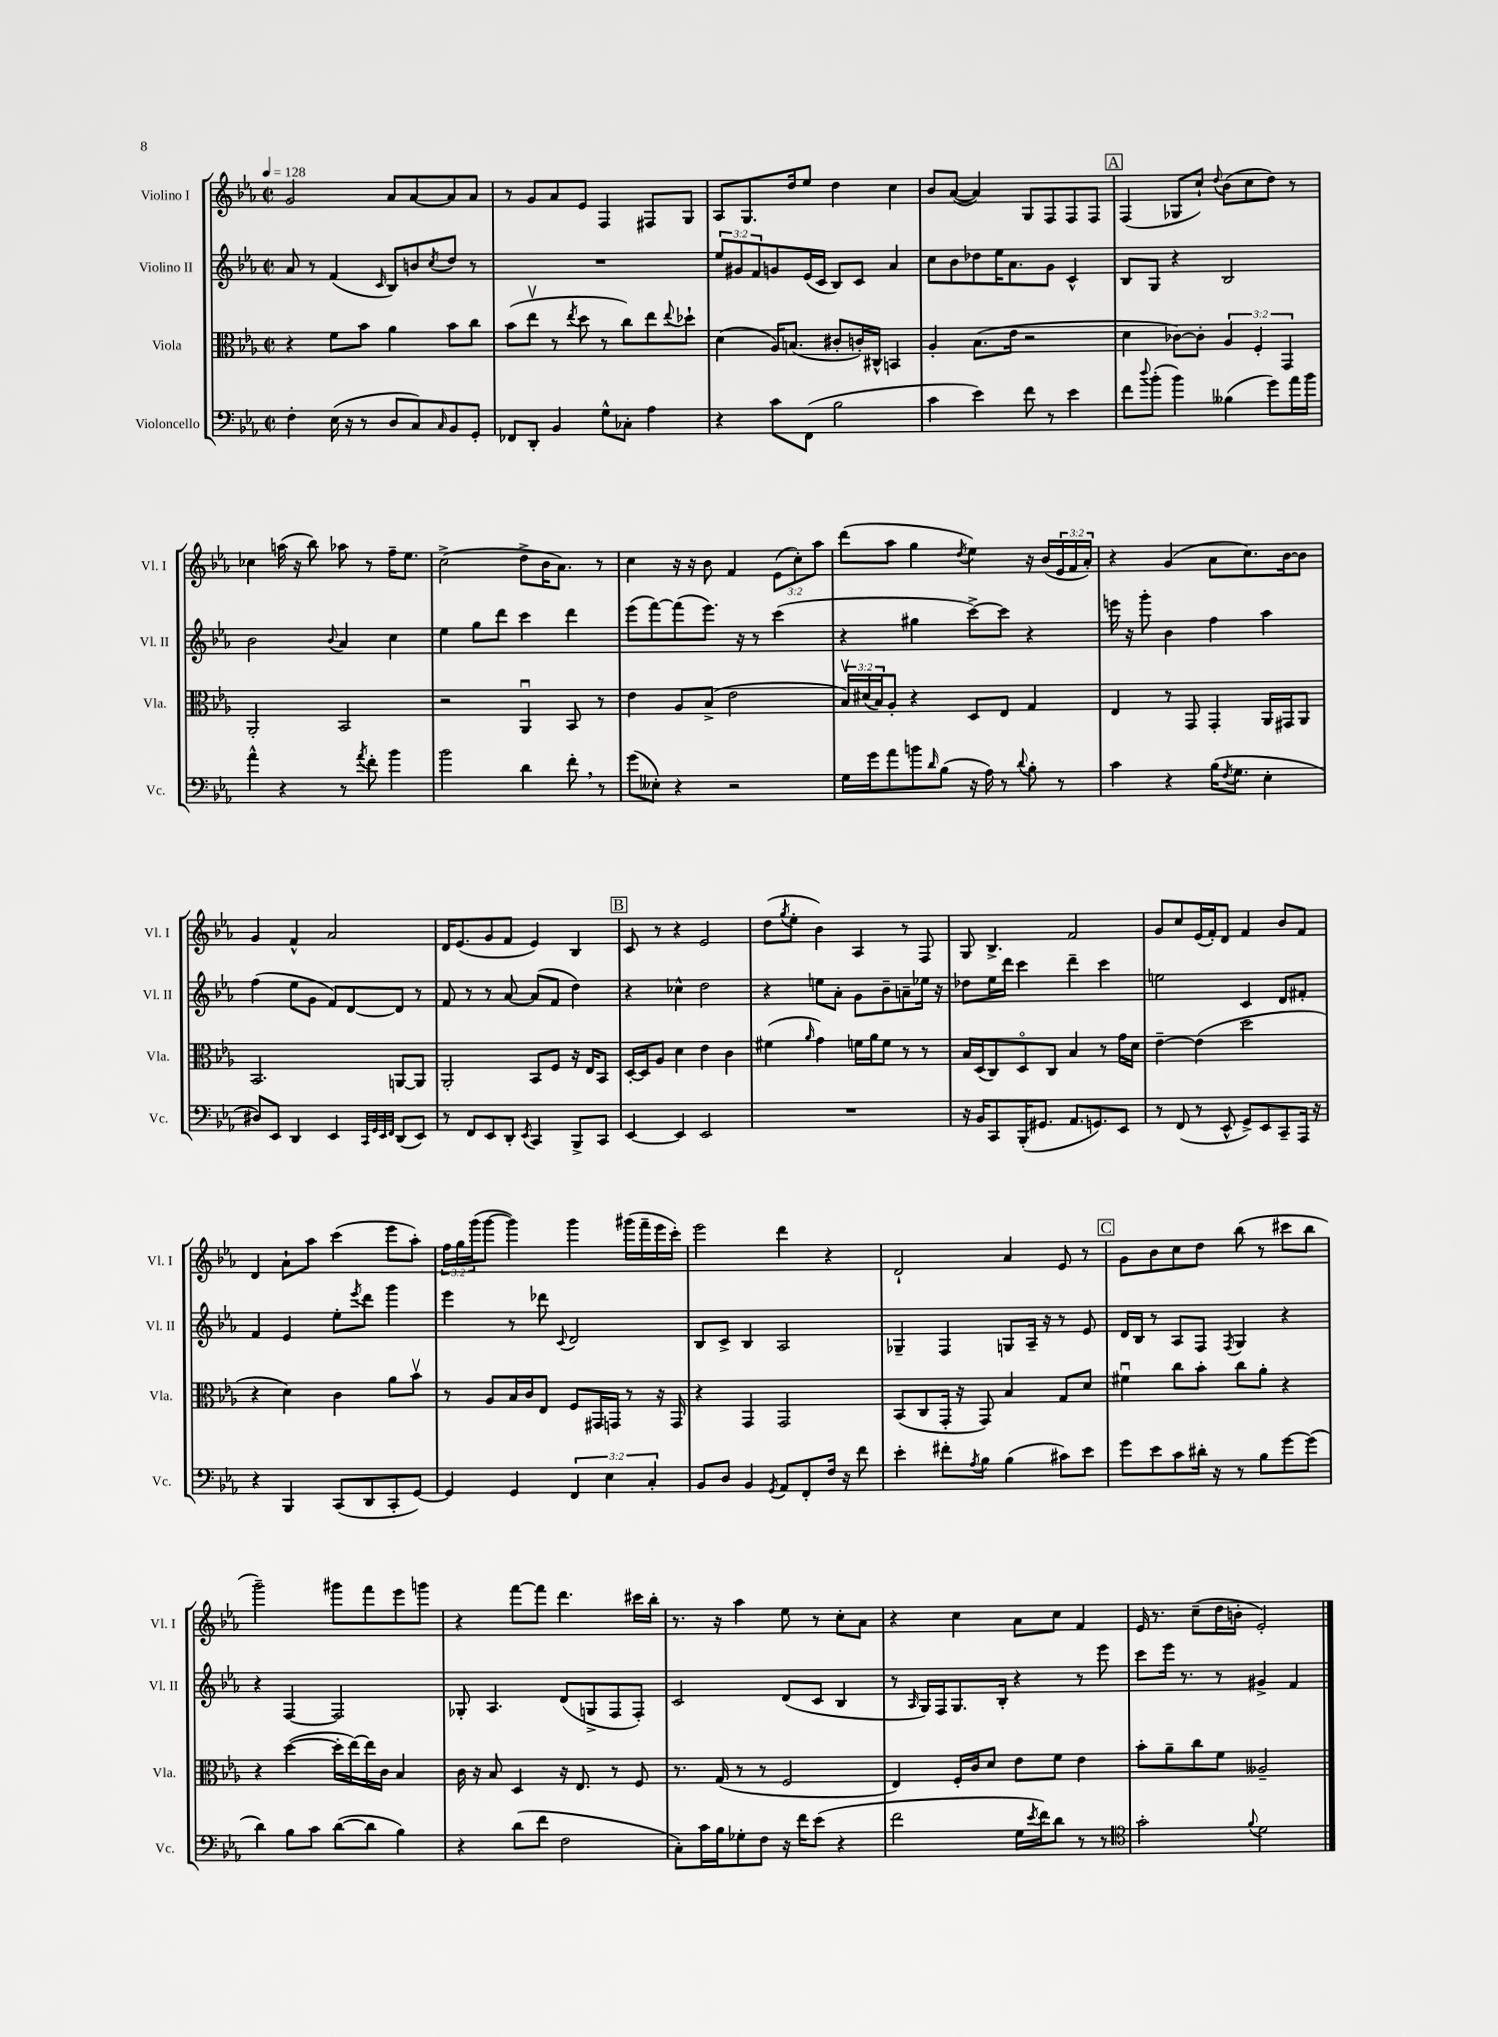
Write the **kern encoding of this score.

**kern	**kern	**kern	**kern
*staff4	*staff3	*staff2	*staff1
*clefF4	*clefC3	*clefG2	*clefG2
*k[b-e-a-]	*k[b-e-a-]	*k[b-e-a-]	*k[b-e-a-]
*M2/2	*M2/2	*M2/2	*M2/2
*met(c|)	*met(c|)	*met(c|)	*met(c|)
*MM128	*MM128	*MM128	*MM128
4F'	4r	8a-	2g
.	.	8r	.
(16E-	8f	(4f	.
16r	.	.	.
8r	8b-	.	.
.	.	16qqc	.
8D	4a-	8B-)	8a-
8C)	.	8b	[8a-
16qqC	.	8qcc	.
8BB-	8b-	8dd	8a-]
8GG'	8cc	8r	8a-
=	=	=	=
8FF-	(8b-	1r	8r
8DD'	8ee-v	.	8g
4BB-	8r	.	8a-
.	8qee-	.	.
.	8dd	.	8e-
8G^^	8r	.	4F
8C-'	8cc)	.	.
4A-	8ee-	.	8F#
.	8qqee-	.	.
.	8dd-`	.	8G
=	=	=	=
4r	(4d	12ee-	8A-
.	.	12g#	.
.	.	.	8.G
.	.	12f	.
8c	16A-)	8g	.
.	(8.B	.	16dd
(8FF	.	(16e-	8ee-
.	.	16c	.
2B-	8c#'	8B-)	4dd
.	16c')	8c	.
.	16C#^^	.	.
.	4BB	4a-	4cc
=	=	=	=
4c	4A-'	8cc	8b-
.	.	8b-	([8a-
4e-)	(8.B-	8dd-	4a-])
.	.	16ee-	.
.	16e-	8.a-	.
8f	2r	.	8G
8r	.	8g	8F
4e-	.	4c^^	8F
.	.	.	8F
=	=	=	=
8f	4d	8B-	(4F
8qqdd	.	.	.
(8b-'	.	8G	.
4b-)	[8c-)	4r	8G-
.	8c-']	.	8cc`)
.	.	.	8qqdd
(4B--	6A-	2B-	(8b-
.	.	.	8cc
.	6F'	.	.
8g)	.	.	8dd)
.	6GG	.	.
16a-	.	.	8r
16b-	.	.	.
=	=	=	=
4a-^^	2AA-'	2b-	4cc-
4r	.	.	(16aa
.	.	.	16r
.	.	.	8bb-)
.	.	8qqb-	.
8r	2BB-	4a-	8aa-
8qa-	.	.	.
8f'	.	.	8r
4b-	.	4cc	16ff~
.	.	.	8.ee-
=	=	=	=
2b-	2r	4ee-	(2cc^
.	.	8gg	.
.	.	8ddd	.
4d	4AA-u	4ccc	8dd^
.	.	.	16b-
.	.	.	8.a-)
8f'	8BB-	4ddd	.
8r	8r	.	8r
=	=	=	=
(8g	4e-	(8eee-	4cc
8E--')	.	[8fff)	.
4r	8A-	(8fff]	16r
.	.	.	16r
.	(8B-^	8.eee-)	8b-
2r	2e-	.	4f
.	.	16r	.
.	.	8r	.
.	.	(4ccc	(12e-
.	.	.	12cc')
.	.	.	12aa-
=	=	=	=
16G	24B-v)	4r	(8ddd
.	(24d#	.	.
16g	.	.	.
.	24B-)	.	.
8a-	8A-'	.	8aa-
8b	4r	4gg#	4gg
16qqd	.	.	.
(8B-	.	.	.
.	.	.	8qdd
16r	8D	[8ccc^)	4ee-)
16A-)	.	.	.
8r	8E-	8ccc]	.
8qqd	.	.	.
8B-'	4G	4r	16r
.	.	.	(16b-
8r	.	.	24e-
.	.	.	24f
.	.	.	24a-')
=	=	=	=
4c	4E-	16eee	4r
.	.	16r	.
.	.	8ggg'	.
4r	8r	4b-	(4g
.	8GG	.	.
(16B-	4GG'	4ff	8a-
8qF	.	.	.
8.G	.	.	.
.	.	.	8.cc)
4E-'	16AA-	4aa-	.
.	16GG#	.	[16b-
.	8AA-	.	8b-]
=	=	=	=
8D#)	2.BB-	(4ff	4g
8EE-	.	.	.
4DD	.	8ee-	4f^^
.	.	8g	.
4EE-	.	8f)	2a-
.	.	[8d	.
32qqCC	.	.	.
32qqGG	.	.	.
32qqEE-	.	.	.
32qqFF	.	.	.
(8DD	[8AA	8d]	.
8EE-)	8AA]	8r	.
=	=	=	=
8r	2AA-'	8f	16d
.	.	.	(8.e-
8FF	.	8r	.
8EE-	.	8r	8g
8DD'	.	[8a-	8f
8qEE-	.	.	.
4CC	8BB-	(8a-]	4e-)
.	8F	8f	.
8BBB-^	16r	4dd)	4B-
.	16E-	.	.
8CC	8BB-	.	.
=	=	=	=
[4EE-	[16D'	4r	8c
.	16D]	.	.
.	8A-	.	8r
4EE-]	4d	4cc-^^	4r
2EE-	4e-	2dd	2e-
.	4c	.	.
=	=	=	=
1r	(4f#	4r	(8dd
.	.	.	8qgg
.	.	.	8ee-'
.	16qqa-	.	.
.	4g)	8ee	4b-)
.	.	8a-'	.
.	16f	8g	4A-
.	16a-	.	.
.	8f	8b-~	.
.	8r	8a~	8r
.	8r	16ee-	8F
.	.	16r	.
=	=	=	=
16r	16B-	8dd-	8G
16BB-	(16D	.	.
8CC	8C)	16ee-	4.B-^
.	.	16ddd	.
(16BBB-'	8Do	4ccc	.
8.GG#	.	.	.
.	8C	.	.
8.AA-	4B-	4ddd~	2f
8.GG)	.	.	.
.	8r	4ccc	.
8EE-	16g	.	.
.	16d	.	.
=	=	=	=
8r	[4e-~	2ee	8g
(8FF	.	.	8cc
8r	(4e-]	.	(16e-
.	.	.	16f')
8EE-^^	.	.	8d
8GG^)	2dd	4c	4f
8EE-	.	.	.
8CC~	.	8d	8b-
16AAA-	.	8f#'	8f
16r	.	.	.
=	=	=	=
4r	4r	4f	4d
4BBB-	4d)	4e-	8a-`
.	.	.	8aa-
(8CC	4c	8ee-'	(4ccc
.	.	8qeee-	.
8DD	.	8ddd	.
8CC'	8a-	4ggg	8eee-
[8GG)	8b-v	.	8aa-')
=	=	=	=
4GG]	8r	4eee-	24ff
.	.	.	24gg
.	.	.	(24ggg
.	8A-	.	[8ggg
4GG	16B-	8r	4ggg])
.	16c	.	.
.	8E-	8ddd-	.
.	.	8qqc	.
6FF	8F	2d	4ggg
.	16GG#	.	.
6E-	.	.	.
.	16GG	.	.
.	8r	.	(16ggg#
.	.	.	16fff~
6C'	.	.	.
.	16r	.	16eee-
.	16GG	.	16ccc')
=	=	=	=
8BB-	4r	8B-	2eee-
8D	.	8c^	.
4BB-	4GG	4B-	.
8qGG	.	.	.
8AA-	2GG	2A-	4ddd
8FF'	.	.	.
16F	.	.	4r
16r	.	.	.
8f	.	.	.
=	=	=	=
4e-'	(8BB-	4G-~	2d`
.	8C	.	.
8f#'	16GG'	4F	.
.	16r	.	.
8qA-	.	.	.
8B-	8GG)	.	.
(4B-	4B-	8G	4a-
.	.	16A-~	.
.	.	16r	.
8c#)	8G	8r	8e-
8e-	8d	8e-	8r
=	=	=	=
8g	4f#u	16d	8g
.	.	16B-	.
8e-	.	8r	8b-
8c	8cc	8A-	8cc
16d#'	8b-'	8F	8dd
16r	.	.	.
.	.	8qF	.
8r	8cc	4G	(8bb-
8B-	8a-'	.	8r
[8g	4r	4r	8ccc#
(8g]	.	.	8bb-
=	=	=	=
4d)	4r	4r	2ggg~)
8B-	([4dd	[4F	.
8c	.	.	.
([8d	16dd']	2F]	8ggg#
.	[16ee-)	.	.
8d]	16ee-]	.	8fff
.	16c	.	.
4B-)	4B-	.	8eee-
.	.	.	8ggg
=	=	=	=
4r	16c	8G-'	4r
.	16r	.	.
.	8B-	4.A-	.
(8d	4D	.	[8fff
8f	.	.	8fff]
2F	16r	(8d	4.ddd
.	8.E-	.	.
.	.	8G^	.
.	8r	8F	.
.	8F	8F')	16ccc#
.	.	.	16bb-'
=	=	=	=
8C')	8.r	2c	8.r
16c	.	.	.
16B-	(16G	.	16r
8G-'	8r	.	4aa-
8F	8r	.	.
16r	2F	(8d	8ee-
16f	.	.	.
(8e-	.	8c	8r
4r	.	4B-	8cc'
.	.	.	8a-
=	=	=	=
2f	4E-)	8r	4r
.	.	16qqA-	.
.	.	16G)	.
.	.	16F	.
.	16F'	8.G	4cc
.	16c	.	.
.	8d	.	.
.	.	16B-'	.
16G	8e-	4r	8a-
8qe-	.	.	.
16f)	.	.	.
8d	8f	.	8cc
8r	4e-	8r	4f
8r	.	8eee-	.
=	=	=	=
*clefC4	*	*	*
2g'	8b-'	8ccc	16e-
.	.	.	8.r
.	8a-~	16eee-	.
.	.	8.r	.
.	8cc	.	(8cc~
.	8f	8r	16dd
.	.	.	16b'
8qqf	.	.	.
2d	2A--~	4g#^	2e-')
.	.	4f	.
==	==	==	==
*-	*-	*-	*-
